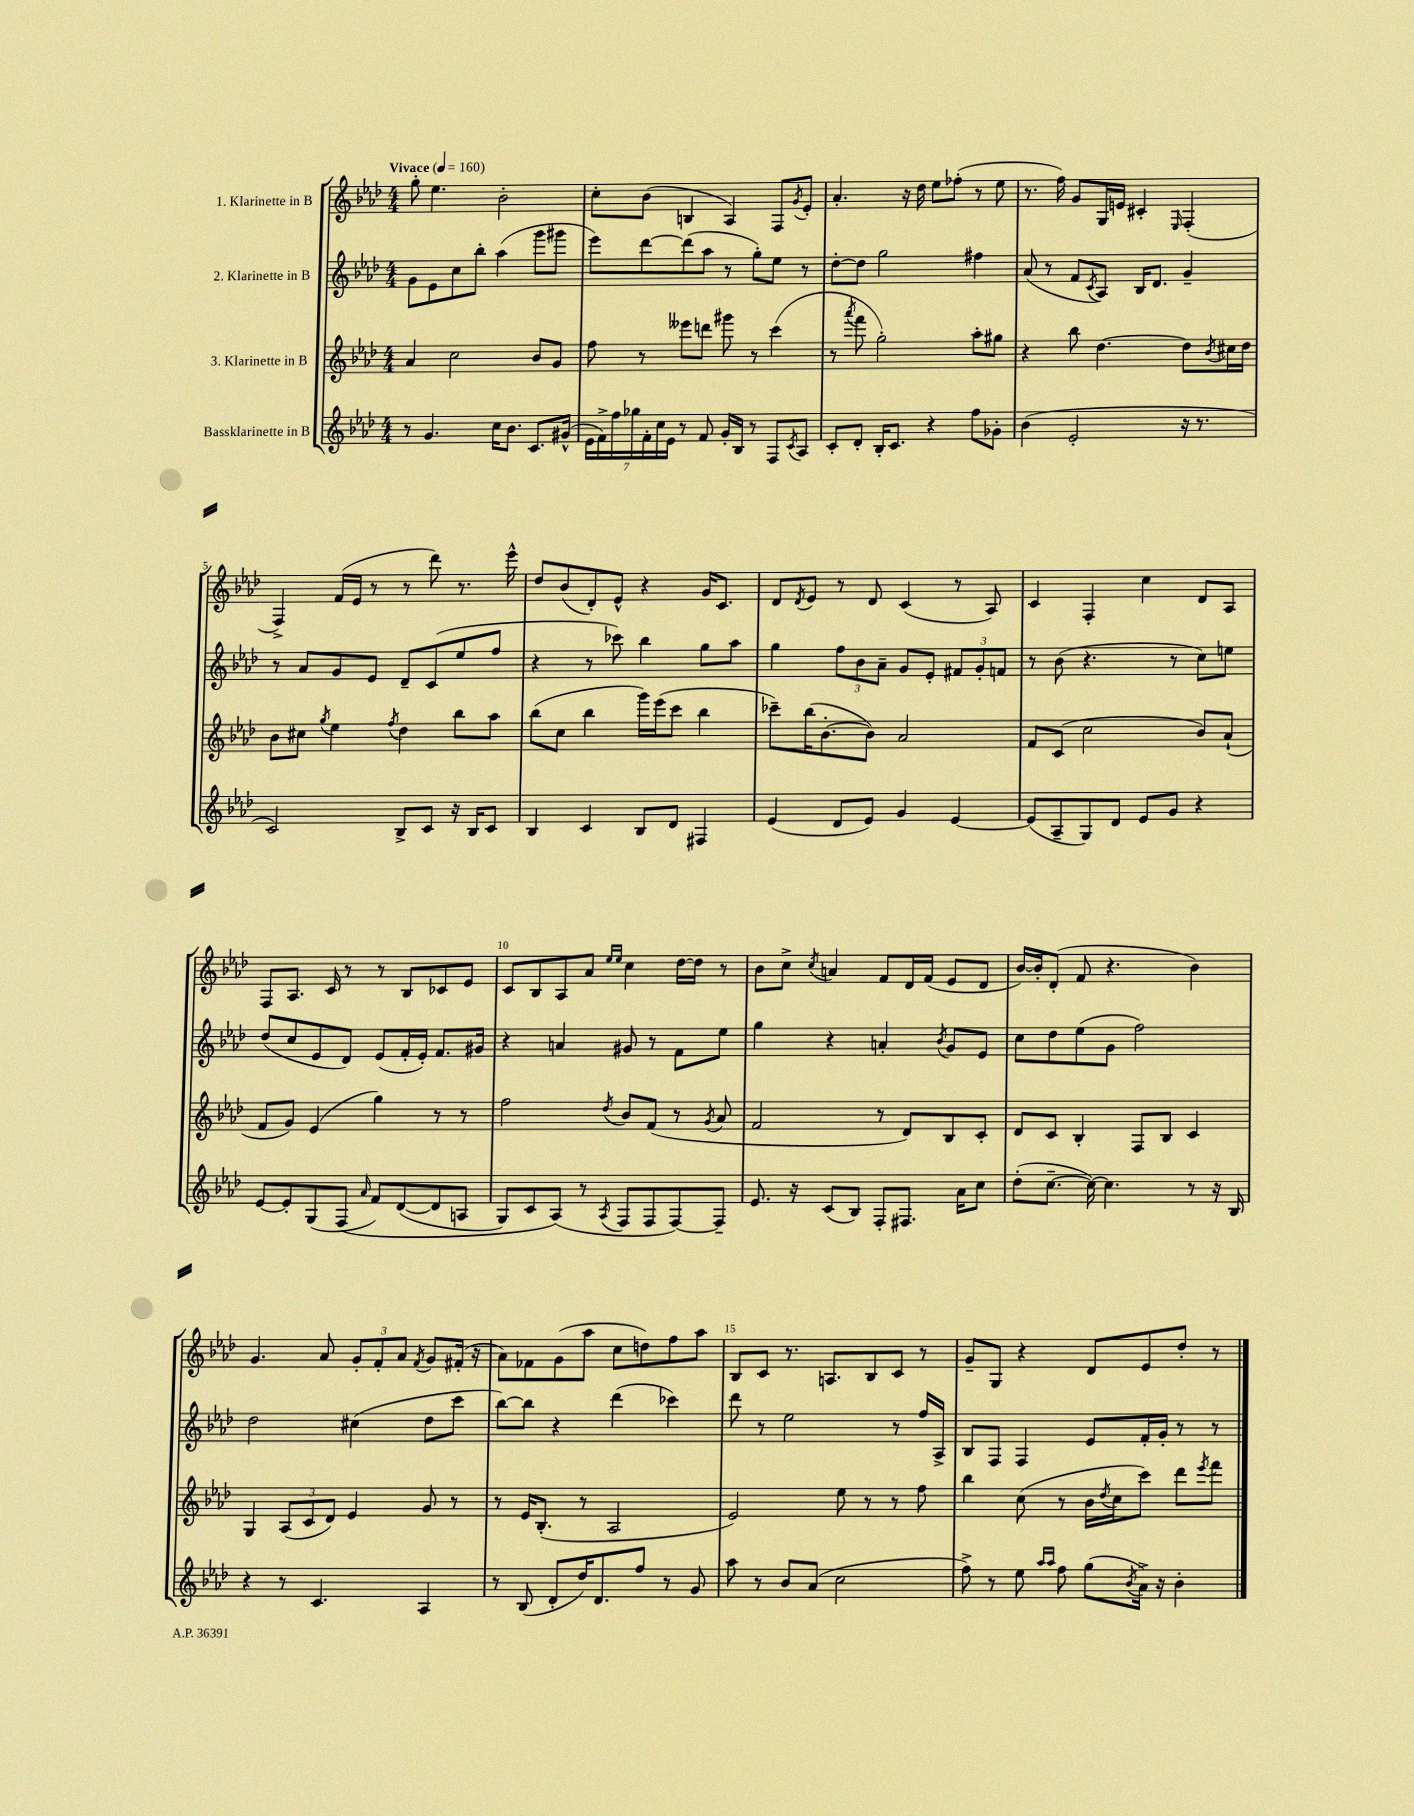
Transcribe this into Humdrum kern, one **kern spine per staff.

**kern	**kern	**kern	**kern
*staff4	*staff3	*staff2	*staff1
*clefG2	*clefG2	*clefG2	*clefG2
*k[b-e-a-d-]	*k[b-e-a-d-]	*k[b-e-a-d-]	*k[b-e-a-d-]
*M4/4	*M4/4	*M4/4	*M4/4
*MM160	*MM160	*MM160	*MM160
8r	4a-	8g	8gg'
4.g	.	8e-	4.ee-
.	2cc	8cc	.
.	.	8bb-'	.
16cc	.	(4aa-	2b-'
8.b-	.	.	.
8.c	8b-	8ggg	.
.	8g	8ggg#	.
(16g#^^	.	.	.
=	=	=	=
28e-	8ff	8eee-)	8cc'
28f^)	.	.	.
28ff	.	.	.
28gg-	.	.	.
.	8r	[8ddd-	(8b-
28f'	.	.	.
28cc	.	.	.
28e-	.	.	.
8r	8eee--	(8ddd-]	4B
8f	8ddd	8aa-	.
16g'	8ggg#	8r	4A-)
16B-	.	.	.
8r	8r	8gg')	.
8F	(4ccc	8ee-	8F
8qc	.	.	8qg
8A-	.	8r	8e-'
=	=	=	=
8c'	8r	[8dd-'	4.a-'
.	8qaaa-	.	.
8d-'	8fff	8dd-]	.
16B-'	2gg')	2gg	.
8.c	.	.	.
.	.	.	16r
.	.	.	16dd-
4r	.	.	8ee-
.	.	.	(8ff-'
8ff	8aa-'	4ff#	8r
8g-'	8gg#	.	8ee-
=	=	=	=
(4b-	4r	(8a-	8.r
.	.	8r	.
.	.	.	16ff)
2e-'	8bb-	8f	8g
.	.	8qc	.
.	[4.dd-	8A-)	16G
.	.	.	16e
.	.	16B-	4c#'
.	.	8.d-	.
.	.	.	16qqE-
16r	8dd-]	4g~	(4F'
8.r	.	.	.
.	8qb-	.	.
.	16cc#	.	.
.	16dd-	.	.
=	=	=	=
2c)	8b-	8r	4F^)
.	8cc#	8a-	.
.	8qgg	.	.
.	4ee-	8g	(16f
.	.	.	16e-
.	.	8e-	8r
.	8qff	.	.
8B-^	4dd-	8d-~	8r
8c	.	(8c	8ddd-)
16r	8bb-	8ee-	8.r
16B-	.	.	.
8c	8aa-	8ff	.
.	.	.	16eee-^^
=	=	=	=
4B-	(8bb-	4r	8dd-
.	8cc	.	(8b-
4c	4bb-	8r	8d-')
.	.	8ccc-)	8e-^^
8B-	16ggg)	4bb-	4r
.	(16eee-	.	.
8d-	8ccc	.	.
4F#	4bb-	8gg	16g
.	.	.	8.c
.	.	8aa-	.
=	=	=	=
(4e-	8ccc-~)	4gg	8d-
.	.	.	8qd-
.	(16bb-	.	8e-
.	[8.b-'	.	.
8d-	.	12ff	8r
.	.	12b-	.
8e-)	8b-])	.	8d-
.	.	12a-~	.
4g	2a-	8g	(4c
.	.	8e-'	.
[4e-	.	12f#	8r
.	.	12g'	.
.	.	.	8A-)
.	.	12f	.
=	=	=	=
(8e-]	8f	8r	4c
8A-~	(8c	(8b-	.
8G)	2cc	4.r	4F'
8d-	.	.	.
8e-	.	.	4cc
8g	.	8r	.
4r	8b-)	8cc)	8d-
.	(8a-`	8ee	8A-
=	=	=	=
[8e-	8f	(8dd-	8F
8e-']	8g)	8cc	8.A-
(8G	(4e-	8e-	.
.	.	.	16c
&(8F	.	8d-)	8r
16qqa-	.	.	.
8f)	4gg)	(8e-	8r
([8d-	.	16f'	8B-
.	.	16e-')	.
8d-]	8r	8.f	8c-
8A	8r	.	8e-
.	.	16g#	.
=	=	=	=
8G)	2ff	4r	8c
8c	.	.	8B-
(8A-&)	.	4a	8A-
8r	.	.	8a-
.	.	.	16qqee-
8qA-	8qdd-	.	16qqee-
8F	8b-	8g#	4cc
8F	(8f	8r	.
[8F)	8r	8f	[16dd-
.	.	.	16dd-]
.	8qg	.	.
8F~]	8a-	8ee-	8r
=	=	=	=
8.e-	2f	4gg	8b-
.	.	.	8cc^
16r	.	.	.
.	.	.	8qcc
(8c	.	4r	4a
8B-)	.	.	.
8F'	8r	4a'	8f
8.F#	8d-)	.	16d-
.	.	.	(16f
.	.	8qb-	.
.	8B-	8g	8e-
16a-	.	.	.
8cc	8c'	8e-	8d-
=	=	=	=
(8dd-'	8d-	8cc	[16b-)
.	.	.	16b-']
[8.cc~	8c	8dd-	(8d-'
.	4B-'	(8ee-	8f
16cc_)	.	.	.
4.cc]	.	8g	4.r
.	8F	2ff)	.
.	8B-	.	.
8r	4c	.	4b-)
16r	.	.	.
16B-	.	.	.
=	=	=	=
4r	4G	2dd-	4.g
8r	(12A-	.	.
.	12c	.	.
4.c	.	.	8a-
.	12d-)	.	.
.	4e-	(4cc#	12g'
.	.	.	12f'
.	.	.	12a-
.	.	.	8qf
4A-	8g	8dd-	8g
.	8r	8ccc	(16f#'
.	.	.	16r
=	=	=	=
8r	8r	[8bb-)	8a-)
(8B-	16e-	8bb-]	8f-
.	(8.B-'	.	.
8d-'	.	4r	(8g
16dd-)	8r	.	8aa-
8.d-	.	.	.
.	2A-	(4ddd-	8cc
8ff	.	.	8dd)
8r	.	4ccc-)	8ff
8g	.	.	8aa-
=	=	=	=
8aa-	2e-)	8ddd-	8B-
8r	.	8r	8c
8b-	.	2ee-	8.r
(8a-	.	.	.
.	.	.	8.A
2cc	8ee-	.	.
.	8r	.	8B-
.	8r	8r	8c
.	8ff	16ff	8r
.	.	16A-^	.
=	=	=	=
8ff^)	4bb-	8B-	8g~
8r	.	8F	8G
8ee-	(8cc	4F	4r
16qqaa-	.	.	.
16qqaa-	.	.	.
8ff	8r	.	.
(8gg	16b-	8e-	8d-
.	8qdd-	.	.
.	16cc	.	.
8qb-	.	.	.
16a-^)	8ccc)	16f'	8e-
16r	.	16g'	.
4b-'	8ddd-	8r	8dd-'
.	8qeee-	.	.
.	8fff	8r	8r
==	==	==	==
*-	*-	*-	*-
